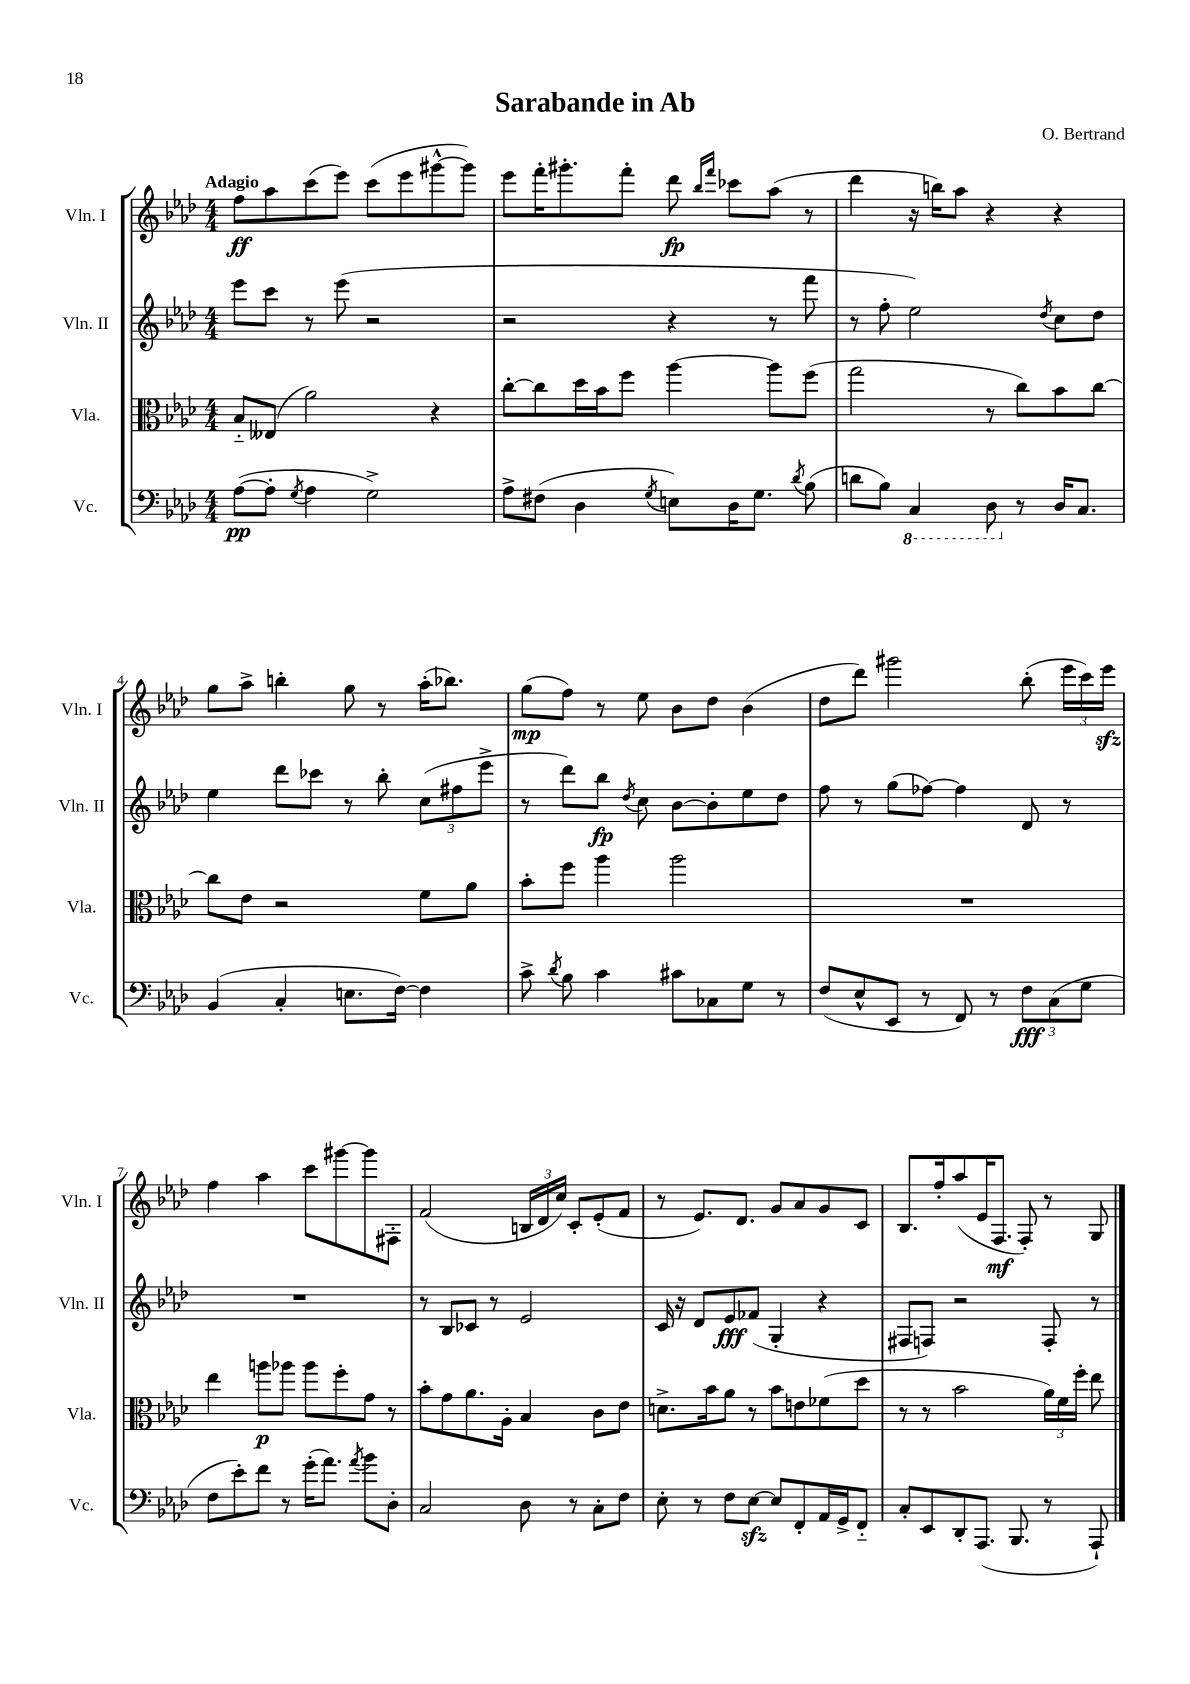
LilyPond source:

\header { title = "Sarabande in Ab" composer = "O. Bertrand" }
<<
\new StaffGroup <<
\new Staff = "s0" \with { instrumentName = "Vln. I" shortInstrumentName = "Vln. I" } {
    \clef treble \key aes \major \numericTimeSignature \time 4/4 \tempo "Adagio"
    \autoBeamOff f''8[\ff aes''8 c'''8( ees'''8]) c'''8[( ees'''8 gis'''8~-^ gis'''8]) |
    ees'''8[ f'''16-. gis'''8.-. f'''8]-. des'''8\fp \grace { bes''16[ f'''16] } ces'''8[ aes''8]( r8 |
    des'''4 r16 b''16[) aes''8] r4 r4 |
    g''8[ aes''8]-> b''4-. g''8 r8 aes''16[-.( bes''8.]) |
    g''8[\mp( f''8]) r8 ees''8 bes'8[ des''8] bes'4( |
    des''8[ des'''8]) gis'''2 bes''8-.( \tuplet 3/2 { ees'''16[ c'''16) ees'''16]\sfz } |
    f''4 aes''4 c'''8[ gis'''8~ gis'''8 fis8]-. |
    f'2( \tuplet 3/2 { b16[ des'16 c''16]) } c'8[-. ees'8-.( f'8] |
    r8 ees'8.[) des'8.] g'8[ aes'8 g'8 c'8] |
    bes8.[ f''16-. aes''8( ees'16 f8.]\mf f8-.) r8 g8 \bar "|." |
}
\new Staff = "s1" \with { instrumentName = "Vln. II" shortInstrumentName = "Vln. II" } {
    \clef treble \key aes \major \numericTimeSignature \time 4/4
    \autoBeamOff ees'''8[ c'''8] r8 ees'''8( r2 |
    r2 r4 r8 f'''8 |
    r8 f''8-. ees''2) \acciaccatura { des''8 } c''8[ des''8] |
    ees''4 des'''8[ ces'''8] r8 bes''8-. \tuplet 3/2 { c''8[( fis''8 ees'''8]-> } |
    r8 des'''8[) bes''8]\fp \acciaccatura { des''8 } c''8 bes'8[~ bes'8-. ees''8 des''8] |
    f''8 r8 g''8[( fes''8]~) fes''4 des'8 r8 |
    R1 |
    r8 bes8[ ces'8] r8 ees'2 |
    c'16 r16 des'8[ ees'8\fff fes'8]( g4-. r4 |
    fis8[ f8]) r2 f8-. r8 \bar "|." |
}
\new Staff = "s2" \with { instrumentName = "Vla." shortInstrumentName = "Vla." } {
    \clef alto \key aes \major \numericTimeSignature \time 4/4
    \autoBeamOff bes8[-_ eeses8]( aes'2) r4 |
    c''8[~-. c''8 des''16 bes'16 f''8] aes''4~ aes''8[ f''8]( |
    g''2 r8 c''8[) bes'8 c''8]~ |
    c''8[ ees'8] r2 f'8[ aes'8] |
    bes'8[-. f''8] aes''4 aes''2 |
    R1 |
    ees''4 a''8[\p aes''8] aes''8[ f''8-. g'8] r8 |
    bes'8[-. g'8 aes'8. aes16]-. bes4 c'8[ ees'8] |
    d'8.[-> bes'16 aes'8] r8 bes'8[ e'8 fes'8( des''8] |
    r8 r8 bes'2 \tuplet 3/2 { aes'16[) f'16 f''16]-. } ees''8 \bar "|." |
}
\new Staff = "s3" \with { instrumentName = "Vc." shortInstrumentName = "Vc." } {
    \clef bass \key aes \major \numericTimeSignature \time 4/4
    \autoBeamOff aes8[~\pp( aes8]-. \acciaccatura { g8 } aes4 g2->) |
    aes8[-> fis8]( des4 \acciaccatura { g8 } e8[) des16 g8.] \acciaccatura { des'8 } bes8( |
    d'8[ bes8]) \ottava #-1 c,4 des,8 \ottava #0 r8 des16[ c8.] |
    bes,4( c4-. e8.[ f16]~) f4 |
    c'8-> \acciaccatura { des'8 } bes8 c'4 cis'8[ ces8 g8] r8 |
    f8[( ees8-^ ees,8] r8 f,8) r8 \tuplet 3/2 { f8[\fff c8( g8] } |
    f8[ ees'8-.) f'8] r8 g'16[-.( aes'8.]) \acciaccatura { aes'8 } bes'8[ des8]-. |
    c2 des8 r8 c8[-. f8] |
    ees8-. r8 f8[ ees8]~\sfz ees8[ f,8-. aes,16 g,16-> f,8]-_ |
    c8[-. ees,8 des,8-. aes,,8.]( bes,,8. r8 aes,,8-!) \bar "|." |
}
>>
>>
